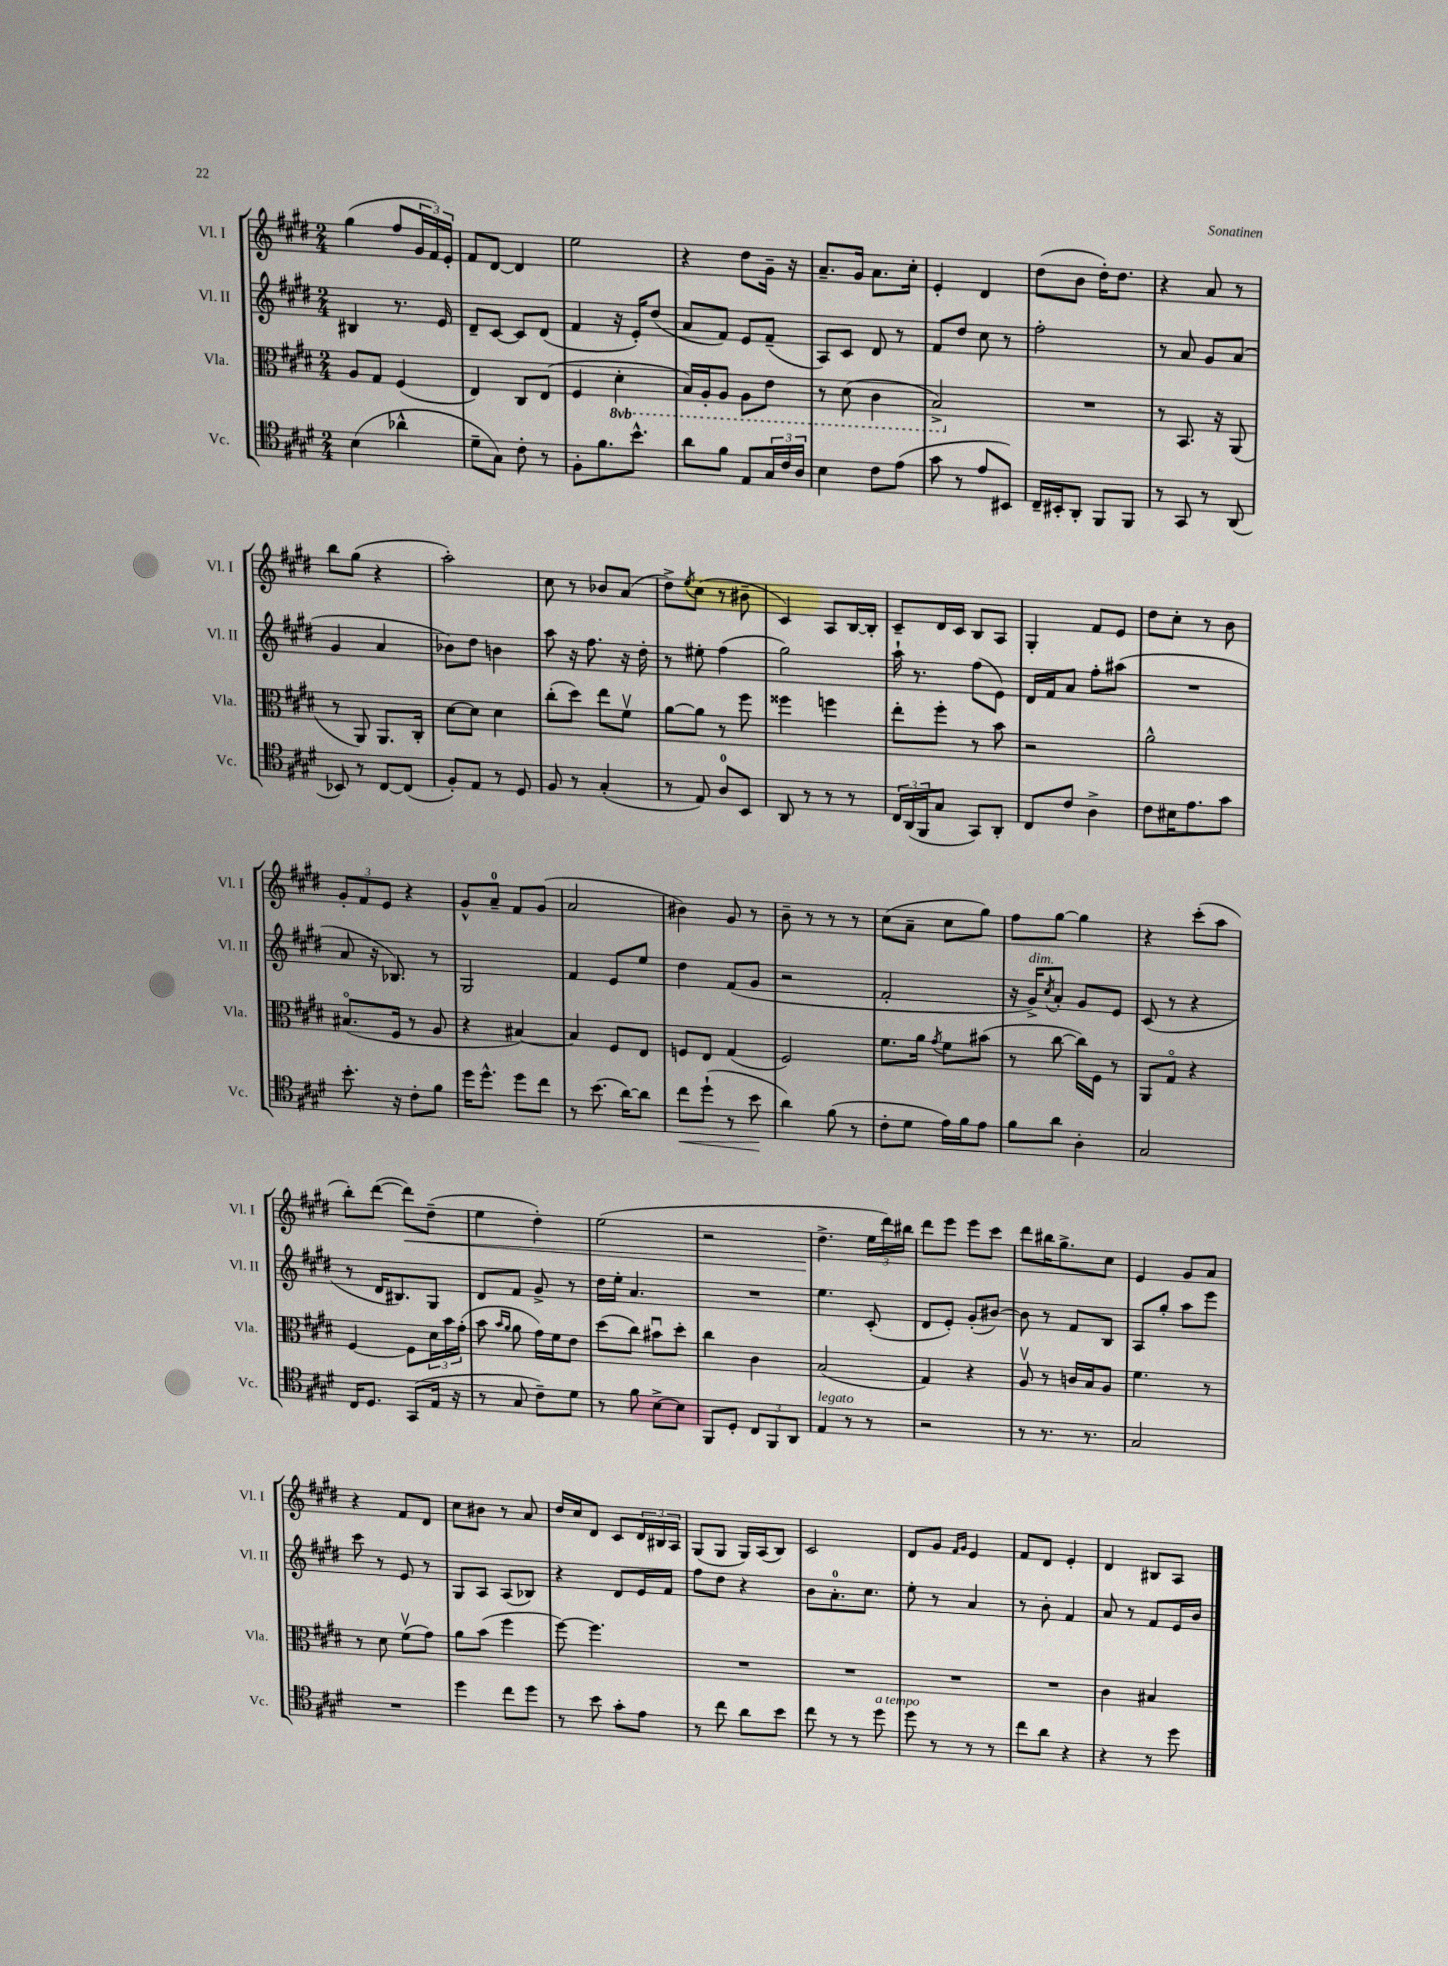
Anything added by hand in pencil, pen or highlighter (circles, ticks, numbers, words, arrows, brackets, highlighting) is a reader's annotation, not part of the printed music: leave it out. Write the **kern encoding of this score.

**kern	**dynam	**kern	**kern	**kern	**dynam
*part4	*part4	*part3	*part2	*part1	*part1
*staff4	*staff4	*staff3	*staff2	*staff1	*staff1
*I"Vc.	*	*I"Vla.	*I"Vl. II	*I"Vl. I	*
*I'Vc.	*	*I'Vla.	*I'Vl. II	*I'Vl. I	*
*clefC4	*	*clefC3	*clefG2	*clefG2	*
*k[f#c#g#d#]	*	*k[f#c#g#d#]	*k[f#c#g#d#]	*k[f#c#g#d#]	*
*M2/4	*	*M2/4	*M2/4	*M2/4	*
=24	=24	=24	=24	=24	=24
(4B\	.	8A/L	4B#X/	(4gg#\	.
.	.	8G#/J	.	.	.
4a-X^^\	.	(4F#/	8.r	8ff#/L	.
.	.	.	.	24g#/L	.
.	.	.	.	24f#/)	.
.	.	.	16e/	.	.
.	.	.	.	24e'/JJ	.
=25	=25	=25	=25	=25	=25
8d#~\L	.	4E/)	8d#~/L	8f#/L	.
8G#\J)	.	.	[8c#/J	[8d#/J	.
8c#'\	.	8C#/L	8c#/L]	4d#/]	.
8r	.	(8E/J	(8d#/J	.	.
=26	=26	=26	=26	=26	=26
8F#'\L	.	4F#/	4f#/	2ee\	.
8.f#\	.	.	.	.	.
*	*	*8ba	*	*	*
.	.	4D#'\	16r	.	.
8.b^^\J	.	.	16e'/KL)	.	.
.	.	.	(8dd#/J	.	.
=27	=27	=27	=27	=27	=27
8a\L	.	16BB/LL)	8a/L	4r	.
.	.	16AA'/J	.	.	.
8f#\J	.	8AA/J	8f#/J)	.	.
8E/L	.	8AA\L	8e/L	8dd#\L	.
24G#/L	.	8E\J	(8f#~/J	16g#~\Jk	.
24c#/	.	.	.	.	.
.	.	.	.	16r	.
24A/JJ	.	.	.	.	.
=28	=28	=28	=28	=28	=28
4B\	.	8r	8A/L)	8.a~/L	.
.	.	(8D#\	8c#/J	.	.
.	.	.	.	16g#/Jk	.
8c#\L	.	4C#\	8d#/	8.a\L	.
(8e\J	.	.	8r	.	.
.	.	.	.	16cc#'\Jk	.
=29	=29	=29	=29	=29	=29
8g#\	.	2BB^/)	8f#/L	4e'/	.
8r	.	.	8dd#/J	.	.
8e/L	.	.	8cc#\	4d#/	.
8BB#X/J)	.	.	8r	.	.
=30	=30	=30	=30	=30	=30
*	*	*X8ba	*	*	*
16C#~/LL	.	2r	2ff#'\	(8dd#\L	.
16BB#X'/J	.	.	.	.	.
8AA'/J	.	.	.	8b\J	.
8FF#/L	.	.	.	16dd#'\KL)	.
.	.	.	.	8.dd#\J	.
8FF#/J	.	.	.	.	.
=31	=31	=31	=31	=31	=31
8r	.	8r	8r	4r	.
8GG#/	.	8.BB/	8a/	.	.
8r	.	.	8g#/L	8a/	.
.	.	16r	.	.	.
(8AA/	.	(8AA/	(8a/J	8r	.
!!LO:LB:g=z
=32	=32	=32	=32	=32	=32
8BB-X/)	.	8r	4g#/	8bb\L	.
8r	.	8AA/)	.	(8gg#\J	.
[8C#/L	.	8.AA/L	4a/	4r	.
(8C#/J]	.	.	.	.	.
.	.	16C#'/Jk	.	.	.
=33	=33	=33	=33	=33	=33
8F#'/L)	.	[8d#\L	8b-X\L)	2aa'\)	.
8E/J	.	8d#\J]	8dd#\J	.	.
8r	.	4d#\	4bn\	.	.
8D#/	.	.	.	.	.
=34	=34	=34	=34	=34	=34
8F#/	.	(8cc#'\L	8aa\	8cc#\	.
8r	.	8dd#\J)	16r	8r	.
.	.	.	8.ff#\	.	.
(4G#'/	.	8ee\L	.	8b-X/L	.
.	.	8f#v\J	16r	(8a/J	.
.	.	.	16dd#'\	.	.
=35	=35	=35	=35	=35	=35
8r	.	[8a\L	8r	8dd#^\L)	.
.	.	.	.	8qee/	.
8E/)	.	8a\J]	8ee#X'\	(8cc#\J	.
8A/L	.	8r	(4ff#\	8r	.
8BB/J	.	8ff#\	.	8b#X~\	.
=36	=36	=36	=36	=36	=36
8AA/	.	4ff##X\	2gg#\)	4c#/)	.
8r	.	.	.	.	.
8r	.	4ffn\	.	8A/L	.
8r	.	.	.	[16B/L	.
.	.	.	.	16B'/JJ]	.
=37	=37	=37	=37	=37	=37
24C#/LL	.	8ee'\L	16aa`\	8c#~/L	.
(24AA/	.	.	.	.	.
.	.	.	8.r	.	.
24FF#/J	.	.	.	.	.
8G#/J	.	8ff#'\J	.	16d#/L	.
.	.	.	.	16c#/JJ	.
8GG#/L)	.	8r	(8ff#\L	8B/L	.
8AA'/J	.	8b\	8e\J)	8A/J	.
=38	=38	=38	=38	=38	=38
8C#/L	.	2r	16d#/LL	4G#'/	.
.	.	.	16f#/J	.	.
8c#/J	.	.	8a/J	.	.
4A^\	.	.	8ff#'\L	8f#/L	.
.	.	.	(8aa#X\J	8e/J	.
=39	=39	=39	=39	=39	=39
8c#\L	.	2a^^\	2r	8dd#\L	.
16B#X\K	.	.	.	8cc#'\J	.
8.e\	.	.	.	.	.
.	.	.	.	8r	.
8g#\J	.	.	.	8b\	.
!!LO:LB:g=z
=40	=40	=40	=40	=40	=40
8.b'\	.	(8.B#X/L	8a/	12g#'/L	.
.	.	.	.	12f#/	.
.	.	.	16r	.	.
.	.	.	.	12e/J	.
16r	.	16F#/Jk	8.B-X/)	.	.
8c#'\L	.	8r	.	4r	.
8f#\J	.	8A/	8r	.	.
=41	=41	=41	=41	=41	=41
16dd#\KL	.	4r	2G#/	8g#^^/L	.
8.dd#^^\J	.	.	.	.	.
.	.	.	.	8a~/J	.
8dd#\L	.	[4B#X/)	.	8f#/L	.
8cc#\J	.	.	.	(8g#/J	.
=42	=42	=42	=42	=42	=42
8r	.	4B#/]	4f#/	2a/	.
(8.b\	.	.	.	.	.
.	.	8F#/L	8e/L	.	.
[16a\KL)	.	.	.	.	.
8a\J]	.	8E/J	8ee/J	.	.
=43	=43	=43	=43	=43	=43
!	!LO:HP:b	!	!	!	!
8cc#\L	<	8Fn/L	4dd#\	4b#X\)	.
(8dd#`\J	.	8E/J	.	.	.
8r	.	(4G#/	(8f#/L	8g#/	.
8b\	.	.	8g#/J	8r	.
.	[	.	.	.	.
=44	=44	=44	=44	=44	=44
4a\)	.	2F#/)	2r	8b~\	.
.	.	.	.	8r	.
(8f#\	.	.	.	8r	.
8r	.	.	.	8r	.
=45	=45	=45	=45	=45	=45
8c#'\L	.	8.f#\L	2f#'/	(8cc#\L	.
8d#\J	.	.	.	8a~\J	.
.	.	16a\Jk	.	.	.
.	.	8qg#/	.	.	.
16e\LL)	.	8f#\L	.	8cc#\L	.
16f#\J	.	.	.	.	.
8e\J	.	(8b#X\J	.	8gg#\J)	.
=46	=46	=46	=46	=46	=46
8f#\L	.	8r	16r	8ff#\L	.
!	!	!	!LO:TX:a:i:t=dim.	!	!
.	.	.	16g#^/KL)	.	.
.	.	.	8qcc#/	.	.
8a\J	.	[8cc#\	8a'/J	[8gg#\J	.
4A'\	.	16cc#\LL])	8g#/L	4gg#\]	.
.	.	16F#\JJ	.	.	.
.	.	8r	8e/J	.	.
=47	=47	=47	=47	=47	=47
2G#/	.	8AA/L	(8c#/	4r	.
.	.	8G#/J	8r	.	.
.	.	4r	4r	(8ccc#'\L	.
.	.	.	.	8aa\J	.
!!LO:LB:g=z
=48	=48	=48	=48	=48	=48
16C#/KL	.	[4F#/	8r	8bb'\L)	.
8.D#/J	.	.	.	.	.
.	.	.	16d#/KL	([8ddd#\J	.
.	.	.	8.B#X/)	.	.
!	!	!	!	!	!LO:HP:b
(8GG#/L	.	8F#\L]	.	8ddd#\L])	<
16E/Jk	.	24d#\L	8G#/J	(8dd#~\J	.
.	.	24b\	.	.	.
16r	.	.	.	.	.
.	.	(24g#'\JJ	.	.	.
=49	=49	=49	=49	=49	=49
8r	.	8b\	8d#/L	4ee\	.
.	.	16qqb/LL	.	.	.
.	.	16qqa/JJ	.	.	.
8G#/	.	8a\	8f#/J	.	.
8c#~\L)	.	16g#\LL)	8g#^/	4dd#'\)	.
.	.	16f#\J	.	.	.
8d#\J	.	8e\J	8r	.	.
=50	=50	=50	=50	=50	=50
8r	.	(8dd#\L	16dd#\LL	(2ee\	.
.	.	.	16ee'\JJ	.	.
8f#\	.	8cc#\J)	4.a/	.	.
[8B^\L	.	8b#Xu\L	.	.	.
8B\J]	.	8dd#'\J	.	.	.
=51	=51	=51	=51	=51	=51
8FF#/L	.	4cc#\	2r	2r	.
8D#'/J	.	.	.	.	.
12C#/L	.	4c#\	.	.	.
12FF#/	.	.	.	.	.
12AA/J	.	.	.	.	.
=52	=52	=52	=52	=52	=52
!LO:TX:a:i:t=legato	!	!	!	!	!
4E/	.	(2B/	4.ee\	4.dd#^\	.
8r	.	.	.	.	.
8r	.	.	(8c#'/	24ee\LL	[
.	.	.	.	24ddd#\)	.
.	.	.	.	24bb#X\JJ	.
=53	=53	=53	=53	=53	=53
2r	.	4G#/)	8d#/L	8ddd#\L	.
.	.	.	8e'/J)	8eee\J	.
.	.	4r	(8g#'/L	8eee\L	.
.	.	.	[8b#X/J)	8ccc#\J	.
=54	=54	=54	=54	=54	=54
8r	.	8Av/	8b#\]	8ddd#\L	.
8.r	.	8r	8r	16bb#X\K	.
.	.	.	.	8.gg#^\	.
.	.	16cn/LL	8f#/L	.	.
8.r	.	16B/J	.	.	.
.	.	8A/J	8B/J	8cc#\J	.
=55	=55	=55	=55	=55	=55
2G#/	.	4.f#\	8A/L	4e/	.
.	.	.	8gg#'/J	.	.
.	.	.	8aa\L	8g#/L	.
.	.	8r	8eee\J	8a/J	.
!!LO:LB:g=z
=56	=56	=56	=56	=56	=56
2r	.	8r	8ccc#\	4r	.
.	.	8d#\	8r	.	.
.	.	(8f#v\L	8e/	8f#/L	.
.	.	8g#\J)	8r	8d#/J	.
=57	=57	=57	=57	=57	=57
4dd#\	.	8a\L	8G#/L	8cc#\L	.
.	.	(8b\J	8A/J	8b#X\J	.
8cc#\L	.	4ff#\	(8A/L	8r	.
8dd#\J	.	.	8B-X/J)	8a/	.
=58	=58	=58	=58	=58	=58
8r	.	[8ff#\)	4r	16dd#/LL	.
.	.	.	.	16cc#/J	.
8b\	.	4.ff#\]	.	8d#/J	.
8g#'\L	.	.	8d#/L	8c#/L	.
8e\J	.	.	16e/L	24d#/L	.
.	.	.	.	24B#X/	.
.	.	.	16f#/JJ	.	.
.	.	.	.	24A/JJ	.
=59	=59	=59	=59	=59	=59
8r	.	2r	8ff#\L	(8G#/L	.
8cc#\	.	.	8dd#\J	8G#/J	.
8a\L	.	.	4r	16G#/LL)	.
.	.	.	.	(16A/J	.
8b\J	.	.	.	8B/J)	.
=60	=60	=60	=60	=60	=60
8cc#\	.	2r	8b\L	2c#/	.
8r	.	.	8.a'\	.	.
8r	.	.	.	.	.
.	.	.	8.cc#\J	.	.
!LO:TX:a:i:t=a tempo	!	!	!	!	!
8dd#\	.	.	.	.	.
=61	=61	=61	=61	=61	=61
8dd#\	.	2r	8ee'\	8d#/L	.
8r	.	.	8r	8g#/J	.
.	.	.	.	16qqf#/LL	.
.	.	.	.	16qqg#/JJ	.
8r	.	.	4a/	4e/	.
8r	.	.	.	.	.
=62	=62	=62	=62	=62	=62
8cc#\L	.	2r	8r	8f#/L	.
8a\J	.	.	8b'\	8d#/J	.
4r	.	.	4f#/	4e'/	.
=63	=63	=63	=63	=63	=63
4r	.	4c#\	8a/	4d#/	.
.	.	.	8r	.	.
8r	.	4B#X/	8f#/L	8B#X/L	.
8dd#\	.	.	16e/L	8A/J	.
.	.	.	16b/JJ	.	.
==	==	==	==	==	==
*-	*-	*-	*-	*-	*-
